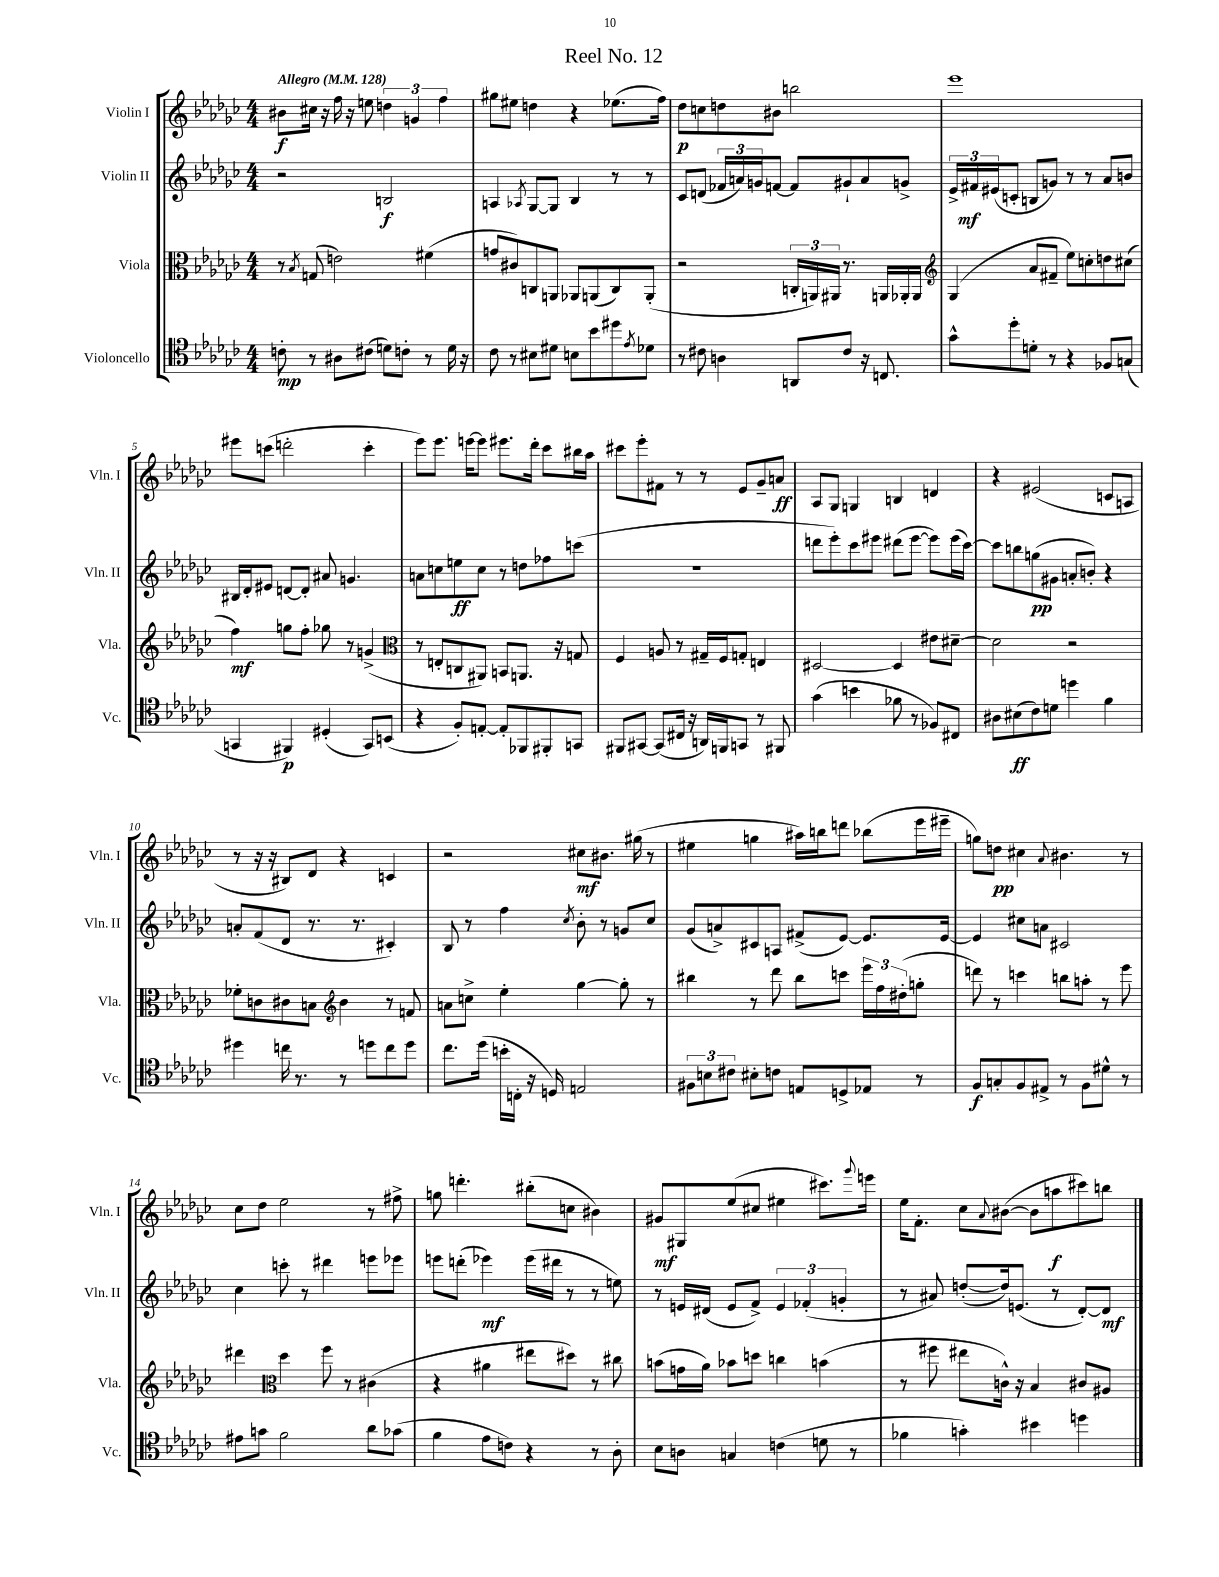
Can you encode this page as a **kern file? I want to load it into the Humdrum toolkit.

**kern	**kern	**kern	**kern
*staff4	*staff3	*staff2	*staff1
*clefC4	*clefC3	*clefG2	*clefG2
*k[b-e-a-d-g-c-]	*k[b-e-a-d-g-c-]	*k[b-e-a-d-g-c-]	*k[b-e-a-d-g-c-]
*M4/4	*M4/4	*M4/4	*M4/4
*MM128	*MM128	*MM128	*MM128
8c'	8r	2r	8b#
.	8qB-	.	.
8r	(8G	.	16cc#
.	.	.	16r
8A#	2e)	.	16ff
.	.	.	16r
(8c#	.	.	8ee
8d)	.	2B	6dd
8c'	.	.	.
.	.	.	6g
8r	(4f#	.	.
.	.	.	6ff
16d	.	.	.
16r	.	.	.
=	=	=	=
8c-	8g	4A	8gg#
8r	8c#)	.	8ee#
.	.	8qA-	.
8B#	8C	[8G-	4dd
8d#	8AA	8G-]	.
8B	8AA-	4B-	4r
8b-	(8AA	.	.
8dd#	8C)	8r	(8.ee-
8qe-	.	.	.
8d-	(8AA'	8r	.
.	.	.	16ff)
=	=	=	=
8r	2r	8c-	8dd-
8c#	.	(8d	8cc
4A	.	24f-	8dd
.	.	24a)	.
.	.	24g	.
.	.	[8f	8b#
8AA	24C'	8f]	2bb
.	24AA)	.	.
.	24AA#	.	.
8c#	8.r	8g#`	.
16r	.	8a	.
8.C	16AA	.	.
.	16AA-'	8g^	.
.	16AA-	.	.
=	=	=	=
*	*clefG2	*	*
8g-^^	(4G-	24e-^	1eee-
.	.	24f#	.
.	.	(24e#	.
8dd-'	.	8c'	.
8d'	8a-	8B	.
8r	8f#~	8g)	.
4r	8ee-)	8r	.
.	8cc'	8r	.
8F-	8dd	8a-	.
(8G	(8cc#	8b	.
=	=	=	=
4GG	4ff)	16B#	8eee#
.	.	16d-'	.
.	.	8e#	(8ccc
4FF#)	8gg	[8d	2ddd'
.	8ff'	8d']	.
(4D#'	8gg-	8a#	.
.	8r	4.g	.
8GG)	(4g^	.	4ccc'
(8BB	.	.	.
=	=	=	=
*	*clefC3	*	*
4r	8r	8a	8eee-)
.	8E'	8cc	8.eee-
8F')	8C	8ee	.
.	.	.	[16eee
[8E'	8AA#)	8cc	8eee]
8E']	8BB	8r	8.eee#
8FF-	8.AA	8dd	.
.	.	.	16ddd-'
8FF#'	.	8ff-	8ccc-
.	16r	.	.
8GG	8G	(8ccc	16bb#
.	.	.	16aa-
=	=	=	=
8FF#	4F	1r	8ccc#
[8GG#	.	.	8eee-'
(8GG#]	8A	.	8f#
16C#	8r	.	8r
16r	.	.	.
16AA)	16G#~	.	8r
16FF	16F	.	.
8GG	8G'	.	8e-
8r	4E	.	8g-~
8FF#	.	.	8a
=	=	=	=
(4g-	[2D#	8ddd	8A-
.	.	8eee-')	8G-
4b	.	8ccc-	4G
.	.	8eee#	.
8f-	4D#]	(8ddd#	4B
8r	.	[8eee#	.
8F-)	8e#	8eee#])	4d
8C#	[8d#~	(16eee#	.
.	.	[16ccc-)	.
=	=	=	=
8A#	2d#]	8ccc-]	4r
(8B#	.	8bb	.
8c-)	.	(8gg	(2e#
8d	.	8g#	.
4dd	2r	8a'	.
.	.	8b')	.
4f	.	4r	8c
.	.	.	8A
=	=	=	=
4dd#	8f-'	8a'	8r
.	8c	(8f	16r
.	.	.	16r
16cc	8c#	8d-	8B#)
8.r	.	.	.
.	8B	8.r	8d-
*	*clefG2	*	*
8r	4b-	.	4r
.	.	8.r	.
8dd	.	.	.
8cc	8r	4c#')	4c
8dd	8f	.	.
=	=	=	=
8.cc-	8a	8B-	2r
.	8cc^	8r	.
(16dd-	.	.	.
16b'	4ee-'	4ff	.
16C'	.	.	.
16r	.	.	.
16D)	.	.	.
.	.	8qcc-	.
2E	[4gg-	8b-'	8cc#
.	.	8r	8.b#
.	8gg-']	8g	.
.	.	.	(16gg#
.	8r	8cc-	8r
=	=	=	=
12F#	4bb#	(8g-	4ee#
12B	.	.	.
.	.	8a^)	.
12c#	.	.	.
8B#'	8r	8c#	4gg
8c	8ddd-	8A	.
8E	8bb#	(8f#^	16aa#)
.	.	.	16bb
8D^	8ccc	[8e-)	8ddd
8E-	24eee-	8.e-]	(8bb-
.	24ff	.	.
.	(24dd#'	.	.
8r	8gg'	.	16eee-
.	.	[16e-	16eee#~
=	=	=	=
8F	8ddd)	4e-]	8gg)
8G'	8r	.	8dd
8F	4ccc	8cc#	4cc#
8E#^	.	8a	.
.	.	.	8qqa-
8r	8bb	2c#	4.b#
8F	8aa'	.	.
8d#^^	8r	.	.
8r	8eee-	.	8r
=	=	=	=
8e#	4ddd#	4cc-	8cc-
8g	.	.	8dd-
*	*clefC3	*	*
2f	4dd-	8ccc'	2ee-
.	.	8r	.
.	8ff	4ddd#	.
.	8r	.	.
8a-	(4c#	8eee	8r
(8g-	.	8eee-	8ff#^
=	=	=	=
4f	4r	8eee	8gg
.	.	(8ddd'	4.ddd'
8e-	4a#	4eee-)	.
8c)	.	.	.
4r	8ee#	(16eee-	(8bb#'
.	.	16ddd#	.
.	8dd#)	8r	8cc
8r	8r	8r	4b#)
8A-'	8cc#	8ee)	.
=	=	=	=
8B-	(8b	8r	8g#
8A	16g	16e	8G#
.	16a-)	(16d#	.
4G	8b-	8e	(8ee-
.	8dd	8f^)	8cc#
(4c	4cc	6e	4ee#
.	.	(6f-'	.
8d	(4b	.	8.ccc#)
.	.	6g'	.
8r	.	.	.
.	.	.	8qqggg-
.	.	.	16eee
=	=	=	=
4f-	8r	8r	16ee-
.	.	.	8.f'
.	8ff#	8a#)	.
4g')	8ee#	([8dd'	8cc-
.	.	.	8qqa-
.	16c^^)	16dd])	([8b#
.	16r	(8.e	.
4b#	4B-	.	8b#]
.	.	8r	8aa
4dd	8c#	[8d-')	8ccc#)
.	8A#	8d-]	8bb
==	==	==	==
*-	*-	*-	*-
